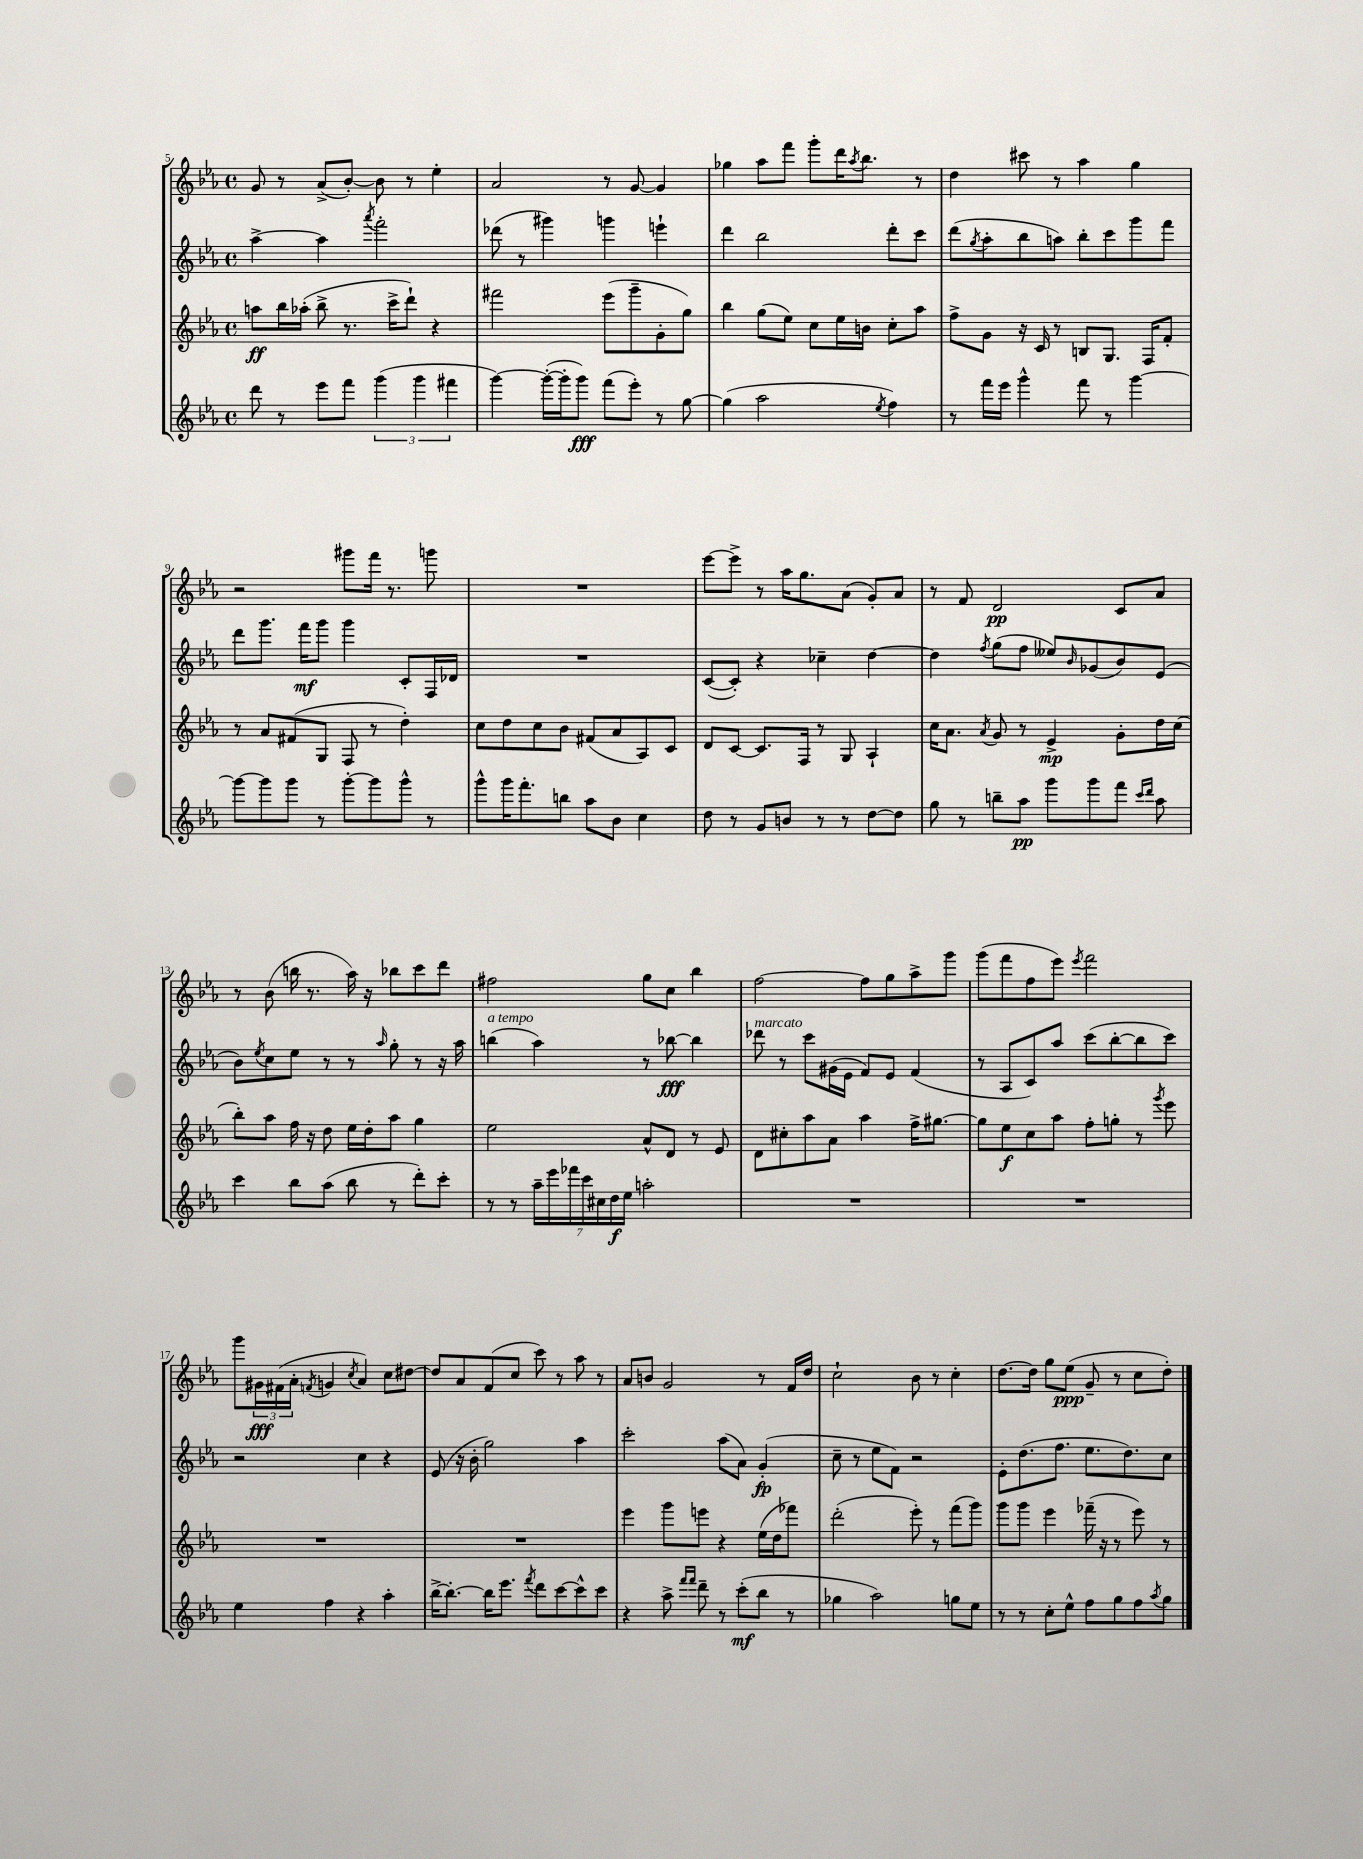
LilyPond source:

<<
\new StaffGroup <<
\new Staff = "s0" {
    \clef treble \key ees \major \defaultTimeSignature \time 4/4
    g'8 r8 aes'8->( bes'8~-.) bes'8 r8 ees''4-. |
    aes'2 r8 g'8~ g'4 |
    ges''4 aes''8 f'''8 g'''8-. d'''16 \acciaccatura { aes''8 } bes''8. r8 |
    d''4 cis'''8 r8 aes''4 g''4 |
    r2 gis'''8 f'''16 r8. g'''8 |
    R1 |
    ees'''8~ ees'''8-> r8 aes''16 g''8. aes'8( g'8-.) aes'8 |
    r8 f'8 d'2\pp c'8 aes'8 |
    r8 bes'8( b''16 r8. aes''16) r16 bes''8 c'''8 d'''8 |
    fis''2 g''8 c''8 bes''4 |
    f''2~ f''8 g''8 aes''8-> g'''8 |
    g'''8( f'''8 f''8 ees'''8) \acciaccatura { ees'''8 } f'''2 |
    g'''8 \tuplet 3/2 { gis'16\fff fis'16( aes'16-. } \acciaccatura { f'8 } g'4 \acciaccatura { c''8 } aes'4) c''8 dis''8~ |
    dis''8 aes'8 f'8( c''8 c'''8) r8 aes''8 r8 |
    aes'8 b'8 g'2 r8 f'16 d''16 |
    c''2-! bes'8 r8 c''4-. |
    d''8.~ d''16 g''8 ees''8\ppp( g'8-- r8 c''8 d''8-.) \bar "|." |
}
\new Staff = "s1" {
    \clef treble \key ees \major \defaultTimeSignature \time 4/4
    aes''4~-> aes''4 \acciaccatura { aes'''8 } f'''2-. |
    des'''8( r8 gis'''4) g'''4 e'''4-! |
    d'''4 bes''2 d'''8-. c'''8 |
    d'''8( \acciaccatura { g''8 } aes''8-. bes''8 a''8) bes''8-. c'''8 g'''8 f'''8 |
    d'''8 g'''8. f'''16\mf g'''8 g'''4 c'8-. f16 des'16 |
    R1 |
    c'8~( c'8-.) r4 ces''4-- d''4~ |
    d''4 \acciaccatura { f''8 } g''8( f''8 eeses''8) \grace { bes'16 } ges'8( bes'8) ees'8( |
    bes'8) \acciaccatura { ees''8 } c''8 ees''8 r8 r8 \grace { aes''16 } g''8-. r8 r16 aes''16 |
    b''4^\markup { \italic "a tempo" }( aes''4) r8 bes''8~\fff bes''4 |
    des'''8^\markup { \italic "marcato" } r8 c'''8 gis'16( ees'16 f'8) ees'8 f'4( |
    r8 aes8 c'8) aes''8 c'''8( bes''8~-. bes''8 c'''8) |
    r2 c''4 r4 |
    ees'8( r16 bes'16-. g''2) aes''4 |
    c'''2-. aes''8( aes'8) g'4-.\fp( |
    c''8-- r8 ees''8 f'8) r2 |
    ees'8-. d''8.( f''8. ees''8. d''8.) c''8 \bar "|." |
}
\new Staff = "s2" {
    \clef treble \key ees \major \defaultTimeSignature \time 4/4
    a''8\ff bes''16 aes''16-.( bes''8-> r8. c'''16-> d'''8-!) r4 |
    fis'''2 ees'''8( g'''8-- g'8-. g''8) |
    bes''4 g''8( ees''8) c''8 ees''16 b'16 c''8-. aes''8 |
    f''8-> g'8 r16 c'16 r8 b8 g8. f16 f'8-. |
    r8 aes'8 fis'8( g8 f8 r8 d''4-.) |
    c''8 d''8 c''8 bes'8 fis'8( aes'8 aes8) c'8 |
    d'8 c'8~ c'8. f16 r8 g8 aes4-! |
    c''16 aes'8. \acciaccatura { aes'8 } g'8 r8 ees'4->\mp g'8-. d''16 c''16( |
    bes''8-.) aes''8 f''16 r16 d''8 ees''16 d''16-. aes''8 g''4 |
    ees''2 aes'8-^ d'8 r8 ees'8 |
    d'8 cis''8-. aes''8 aes'8 aes''4 f''16-> gis''8.~ |
    gis''8 ees''8\f c''8 aes''8 f''8-. g''8-. r8 \acciaccatura { g'''8 } ees'''8 |
    R1 |
    R1 |
    ees'''4 g'''8 e'''8 r4 ees''16( d''16 fes'''8) |
    d'''2-.( ees'''8-.) r8 f'''8( g'''8) |
    g'''8 g'''8 ees'''4 fes'''16--( r16 r8 ees'''8) r8 \bar "|." |
}
\new Staff = "s3" {
    \clef treble \key ees \major \defaultTimeSignature \time 4/4
    d'''8 r8 ees'''8 f'''8 \tuplet 3/2 { g'''4( g'''4 fis'''4 } |
    g'''4~) g'''16~-.( g'''16-. g'''8\fff) f'''8( ees'''8-.) r8 g''8~ |
    g''4( aes''2 \acciaccatura { ees''8 } f''4) |
    r8 f'''16 ees'''16 g'''4-^ f'''8 r8 g'''4~ |
    g'''8~ g'''8 g'''8 r8 g'''8~-. g'''8 g'''8-^ r8 |
    g'''8-^ g'''16 f'''8.-. b''8 aes''8 bes'8 c''4 |
    d''8 r8 g'8 b'8 r8 r8 d''8~ d''8 |
    g''8 r8 b''8-- aes''8\pp g'''8 g'''8 f'''8 \grace { c'''16 d'''16 } aes''8 |
    c'''4 bes''8 aes''8( bes''8 r8 d'''8-.) c'''8-. |
    r8 r8 \tuplet 7/4 { aes''16-- ees'''16 fes'''16 c'''16 cis''16 d''16\f ees''16 } a''2-. |
    R1 |
    R1 |
    ees''4 f''4 r4 aes''4-. |
    bes''16~-> bes''8.~-. bes''16 ees'''8. \acciaccatura { f'''8 } d'''8 c'''8~ c'''8-^ c'''8 |
    r4 aes''8-> \grace { f'''16 f'''16 } d'''8-- r8 c'''8-.\mf( bes''8 r8 |
    ges''4 aes''2) g''8 ees''8 |
    r8 r8 c''8-. ees''8-^ f''8 g''8 f''8 \acciaccatura { aes''8 } g''8 \bar "|." |
}
>>
>>
\layout { \context { \Score currentBarNumber = #5 } }
